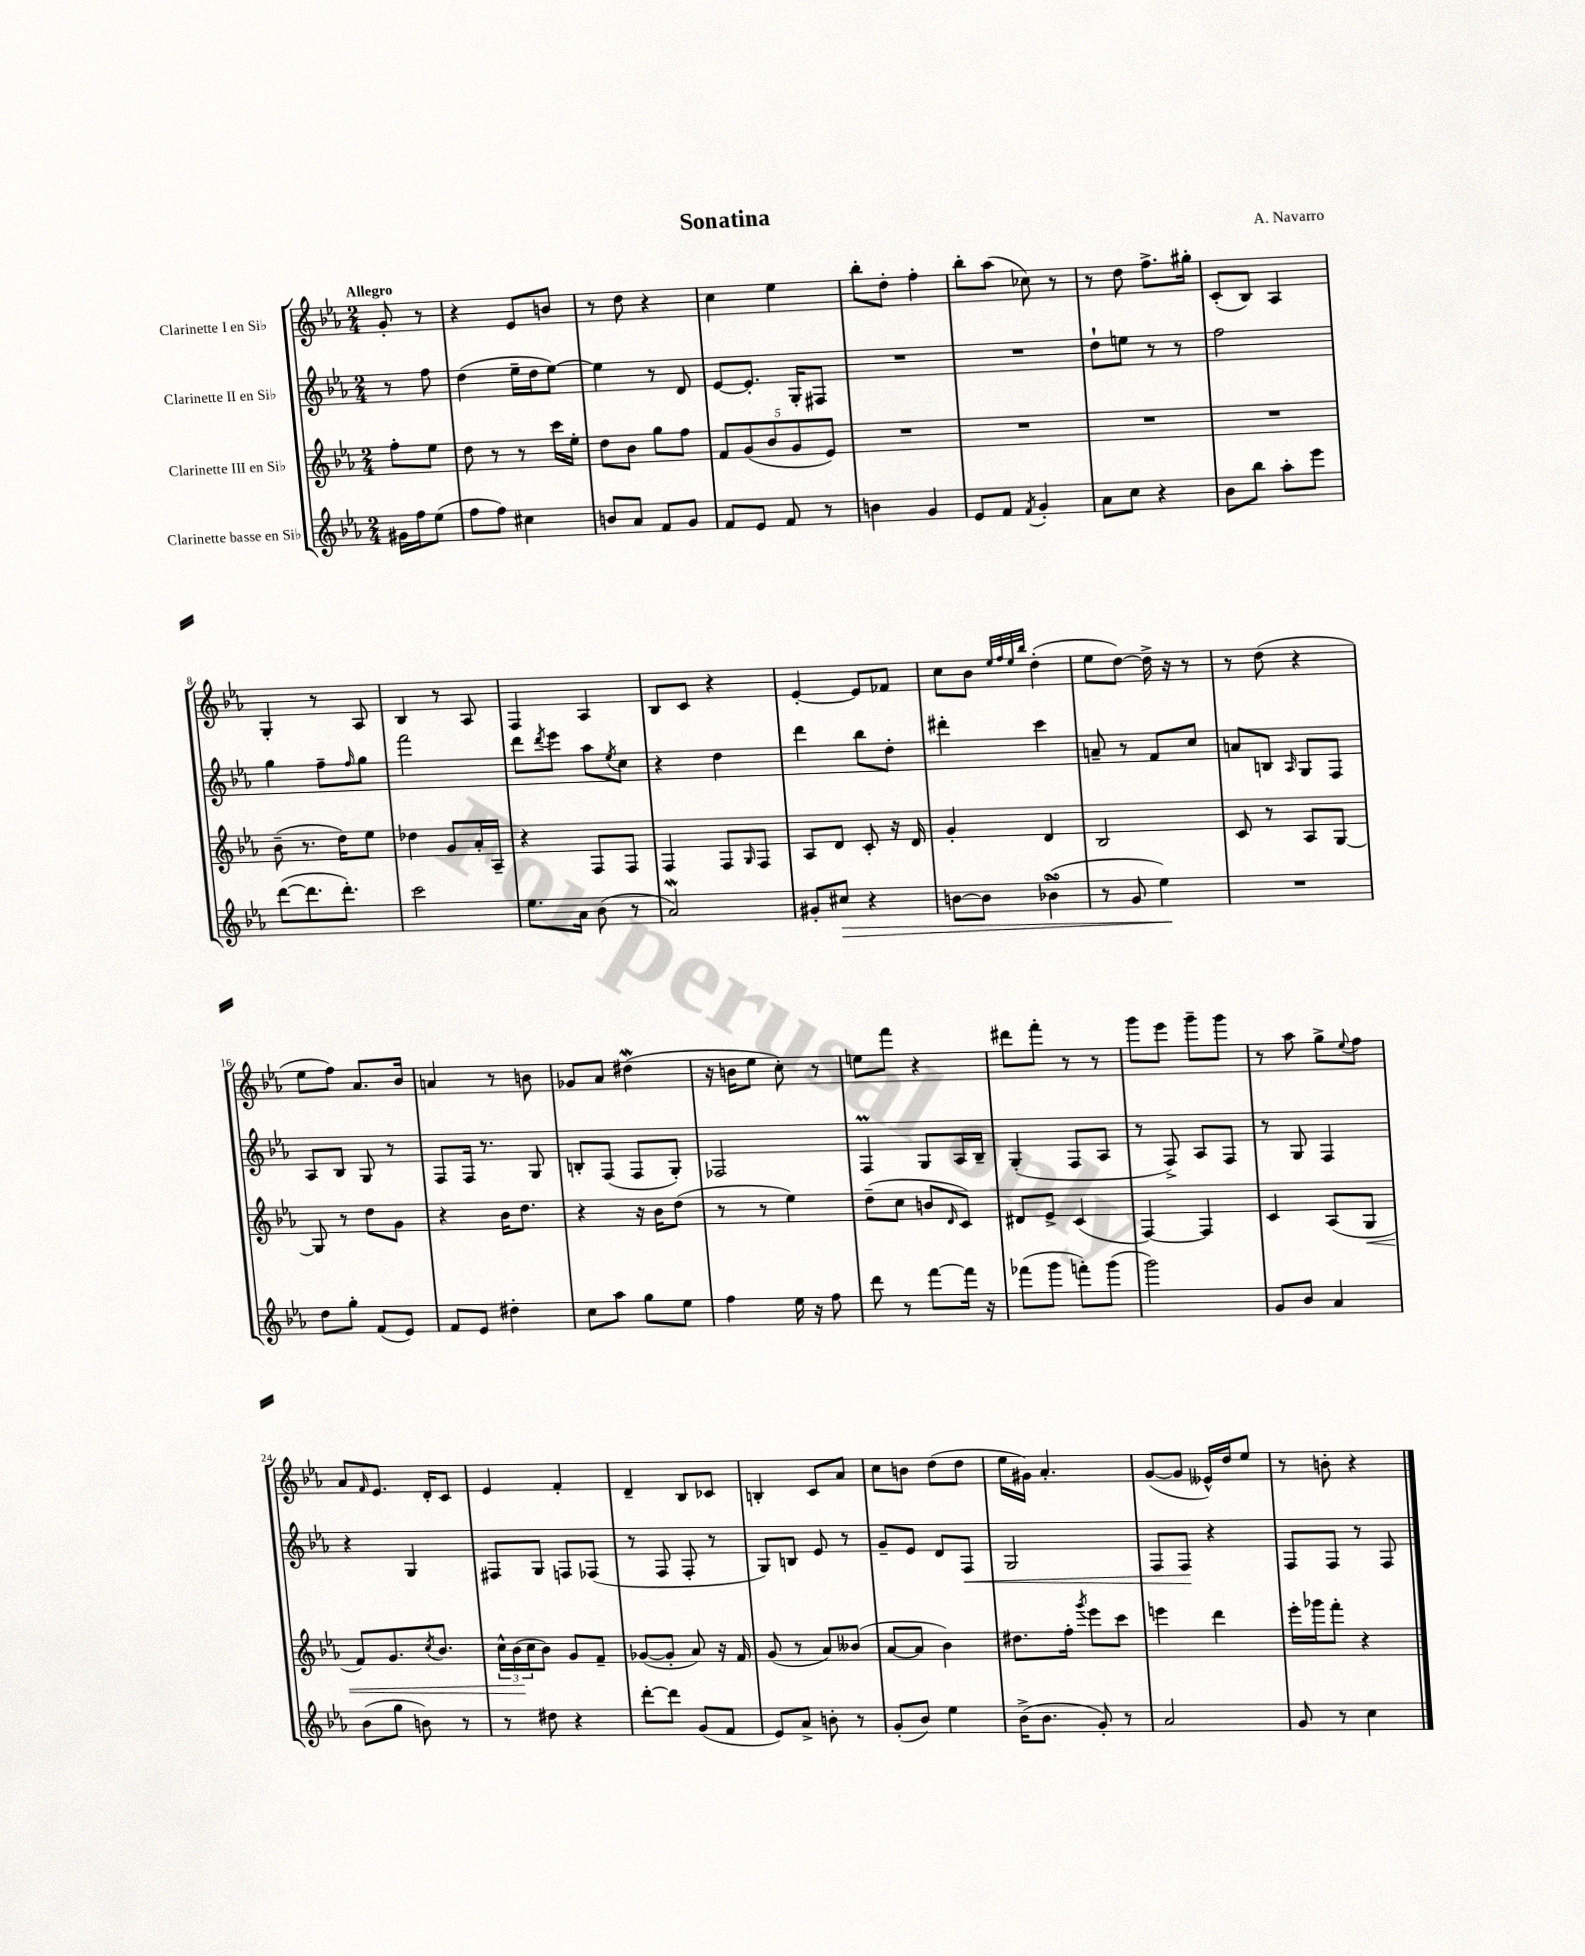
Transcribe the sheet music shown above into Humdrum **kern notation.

**kern	**kern	**kern	**kern
*staff4	*staff3	*staff2	*staff1
*clefG2	*clefG2	*clefG2	*clefG2
*k[b-e-a-]	*k[b-e-a-]	*k[b-e-a-]	*k[b-e-a-]
*M2/4	*M2/4	*M2/4	*M2/4
16g#	8ff'	8r	8g'
16ff	.	.	.
(8ee-	8ee-	8ff	8r
=	=	=	=
8ff	8dd	(4dd	4r
8ff)	8r	.	.
4cc#	8r	16ee-~	8e-
.	.	16dd	.
.	16ccc	[8ee-)	8b
.	16ee-'	.	.
=	=	=	=
8b	8dd	4ee-]	8r
8a-	8b-	.	8dd
8f	8gg	8r	4r
8g	8ff	8d	.
=	=	=	=
8f	10f	[8e-	4cc
.	(10g	.	.
8e-	.	8.e-']	.
.	10b-	.	.
8f	.	.	4ee-
.	10g	.	.
.	.	16G'	.
8r	.	8F#	.
.	10e-)	.	.
=	=	=	=
4b	2r	2r	8bb-'
.	.	.	8dd'
4g	.	.	4ff'
=	=	=	=
8e-	2r	2r	8bb-'
8f	.	.	(8aa-
8qf	.	.	.
4g'	.	.	8cc-)
.	.	.	8r
=	=	=	=
8a-	2r	8dd`	8r
8cc	.	8ee	8dd
4r	.	8r	8.ff^
.	.	8r	.
.	.	.	16gg#'
=	=	=	=
8b-	2r	2ff	(8c'
8bb-	.	.	8B-)
8aa-'	.	.	4A-
8eee-	.	.	.
=	=	=	=
([8ddd	(8b-~	4gg	4G'
8.ddd]	8.r	.	.
.	.	8ff~	8r
8.ddd')	16dd)	.	.
.	.	16qqff	.
.	8ee-	8gg	8A-
=	=	=	=
2ccc	4dd-	2fff	4B-
.	8g	.	8r
.	16a-'	.	8A-
.	16A-~	.	.
=	=	=	=
8.ee-	4r	8ddd	4F
.	.	8qddd	.
.	.	8eee-	.
16a-	.	.	.
(8b-	8F	8aa-	4A-
.	.	8qee-	.
8r	8F	8cc	.
=	=	=	=
2a-)	4F	4r	8B-
.	.	.	8c
.	8F	4dd	4r
.	16qqG	.	.
.	8F	.	.
=	=	=	=
8g#'	8A-	4ddd	[4e-'
8cc#	8d	.	.
4r	8c'	8bb-	8e-]
.	16r	8dd'	8f-
.	16d	.	.
=	=	=	=
[8b	4g'	4ddd#'	8cc
8b]	.	.	8b-
.	.	.	32qqee-
.	.	.	32qqff
.	.	.	32qqee-
.	.	.	32qqbb-
(4b-^	4d	4ccc	(4dd'
=	=	=	=
8r	2B-	8a~	8ee-
8g	.	8r	[8dd)
4ee-)	.	8f	16dd^]
.	.	.	16r
.	.	8cc	8r
=	=	=	=
2r	8c	8a	8r
.	8r	8B	(8dd
.	.	16qqA-	.
.	8A-	8G	4r
.	[8G	8F	.
=	=	=	=
8dd	8G]	8A-	8ee-
8gg'	8r	8B-	8ff)
(8f	8dd	8G	8.a-
8e-)	8g	8r	.
.	.	.	16b-
=	=	=	=
8f	4r	8F	4a
8e-	.	16F	.
.	.	8.r	.
4dd#'	16b-	.	8r
.	8.dd	.	.
.	.	8G	8b
=	=	=	=
8cc	4r	8B'	8g-
8aa-	.	(8F	8a-
8gg	16r	8F	(4dd#
.	16b-	.	.
8ee-	(8dd	8G')	.
=	=	=	=
4ff	8r	2F-	16r
.	.	.	16b
.	8r	.	8ee-
16ee-	4ee-)	.	8cc')
16r	.	.	.
8ff	.	.	8r
=	=	=	=
8ddd	(8dd~	4F	8ee
8r	8cc	.	8fff
[8fff	8b	8G	4r
.	16qqd	.	.
16fff]	8c)	16A-	.
16r	.	16B-~	.
=	=	=	=
(8fff-	8d#	(4G'	8ddd#
8ggg	8e-^	.	8fff'
8fff')	(4c	8F	8r
(8ggg	.	8A-	8r
=	=	=	=
2ggg)	[4F)	8r	8ggg
.	.	8F^)	8eee-
.	4F]	8A-	8ggg~
.	.	8F	8ggg
=	=	=	=
8g	4c	8r	8r
8b-	.	8G	8aa-
4a-	(8A-	4F	8gg^
.	.	.	8qqee-
.	8G	.	8ff
=	=	=	=
(8b-	8f)	4r	8a-
.	.	.	16qqf
8gg	8.g	.	8.e-
8b)	.	4G	.
.	8qcc	.	.
.	8.b-	.	16d'
8r	.	.	8c
=	=	=	=
8r	24cc^^	8F#	4e-
.	(24b-	.	.
.	24cc	.	.
8dd#	8b-)	8G	.
4r	8g	8F	4f'
.	8f~	(8F-	.
=	=	=	=
[8ddd'	([8g-	8r	4d~
8ddd]	8g-']	8F	.
(8g	8a-)	8F'	8B-
8f	16r	8r	8c-
.	16f	.	.
=	=	=	=
8e-)	(8g	8G)	4B'
8a-^	8r	8B	.
8b'	8a-)	8e-	8c
8r	(8b--	8r	8a-
=	=	=	=
(8g'	[8a-	8g~	8cc
8b-)	8a-]	8e-	8b
4ee-	4b-)	8d	(8dd
.	.	8F	8dd
=	=	=	=
(16b-^	8.dd#	2G	16ee-
8.b-	.	.	16g#)
.	.	.	4.a-'
.	16ff'	.	.
.	8qggg	.	.
8g')	8eee-	.	.
8r	8ccc	.	.
=	=	=	=
2a-	4eee	8F	([8g
.	.	8F	8g]
.	4ddd	4r	16e--^^)
.	.	.	16dd
.	.	.	8ee-
=	=	=	=
8g	16eee-'	8F	8r
.	16ggg-	.	.
8r	8fff'	8F	8b'
4cc	4r	8r	4r
.	.	8F	.
==	==	==	==
*-	*-	*-	*-
